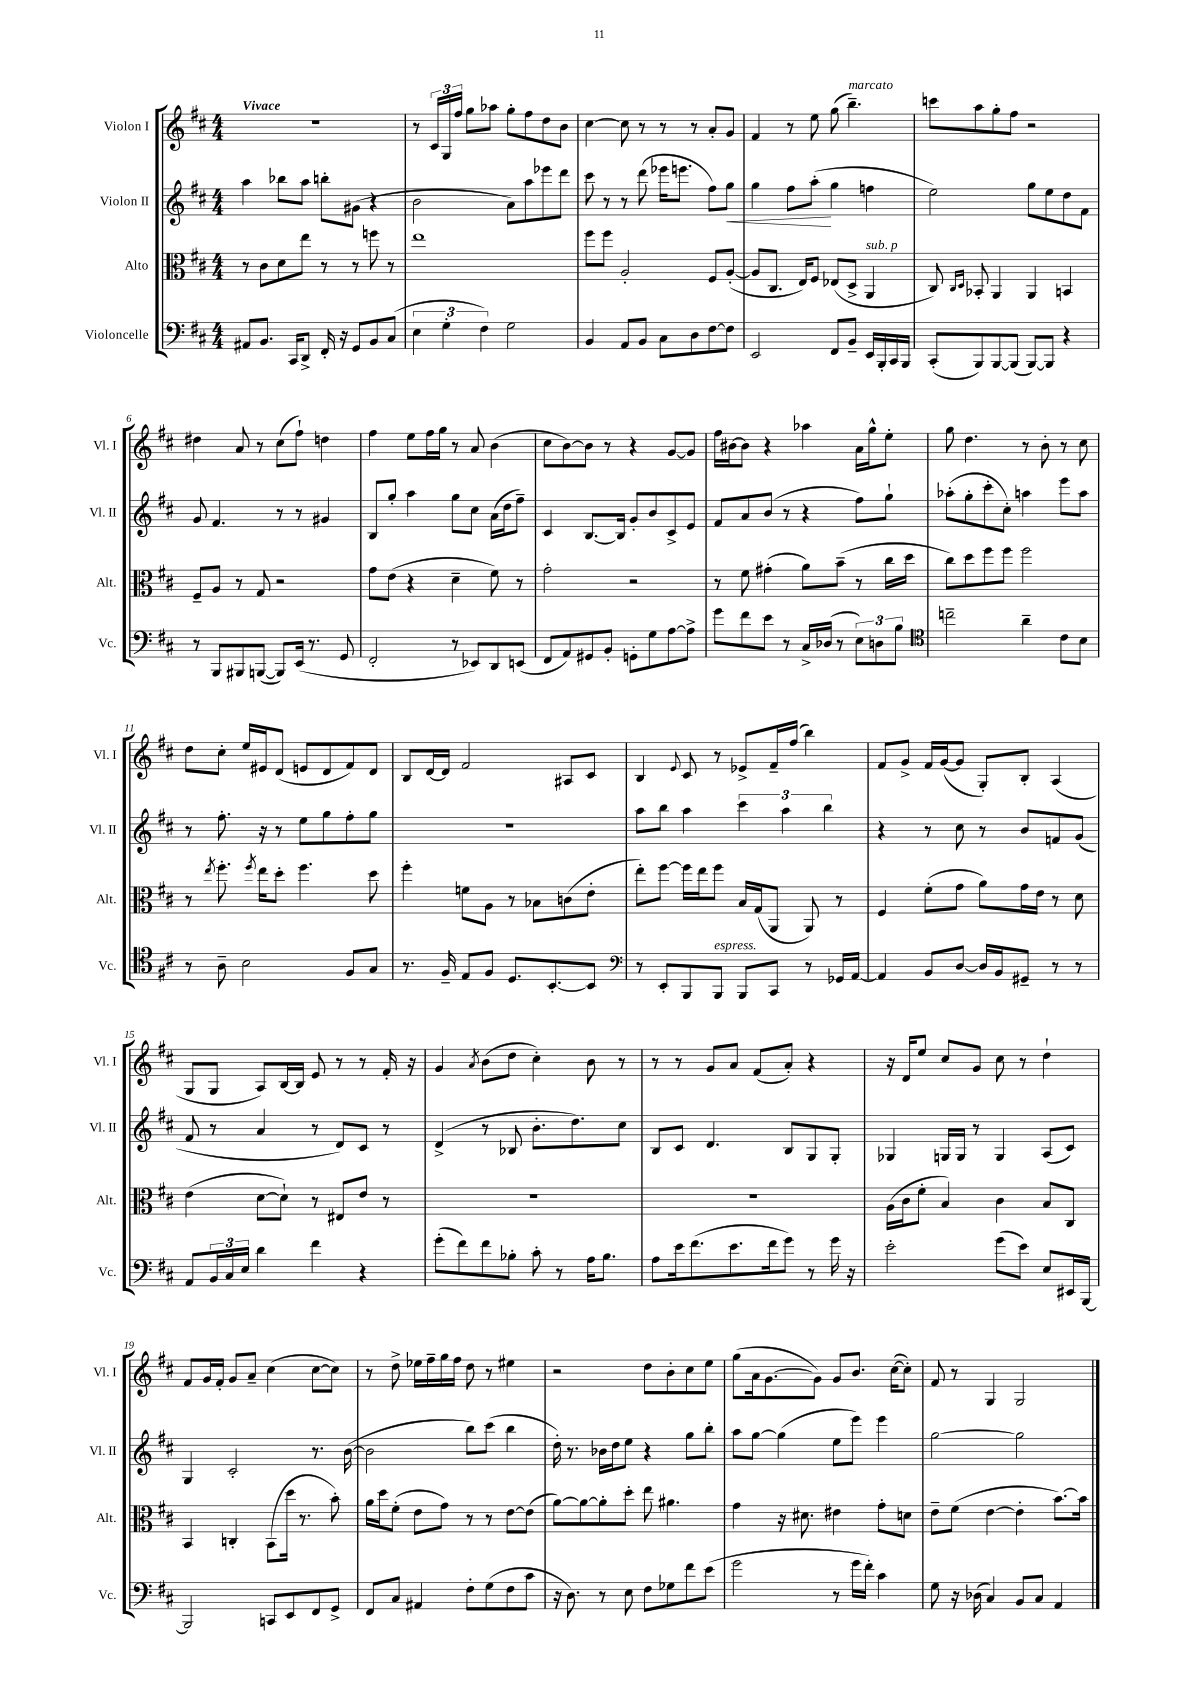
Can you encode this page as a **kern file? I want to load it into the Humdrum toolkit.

**kern	**kern	**kern	**dynam	**kern
*part4	*part3	*part2	*part2	*part1
*staff4	*staff3	*staff2	*staff2	*staff1
*I"Violoncelle	*I"Alto	*I"Violon II	*	*I"Violon I
*I'Vc.	*I'Alt.	*I'Vl. II	*	*I'Vl. I
*clefF4	*clefC3	*clefG2	*	*clefG2
*k[f#c#]	*k[f#c#]	*k[f#c#]	*	*k[f#c#]
*M4/4	*M4/4	*M4/4	*	*M4/4
=1	=1	=1	=1	=1
!	!	!	!	!LO:TX:a:B:t=Vivace
8AA#X/L	8r	4aa\	.	1r
8.BB/J	8c#\L	.	.	.
.	8d\	8bb-X\L	.	.
16CC#/KL	.	.	.	.
8DD^/J	8ee\J	8aa\J	.	.
16FF#'/	8r	8bbn'\L	.	.
16r	.	.	.	.
8GG/L	8r	(8g#X\J	.	.
8BB/	8ffn\	4r	.	.
(8C#/J	8r	.	.	.
=2	=2	=2	=2	=2
6E\	1ee	2b\	.	8r
.	.	.	.	24c#/LL
6G'\	.	.	.	24G/
.	.	.	.	24ff#/JJ
.	.	.	.	8gg\L
6F#\)	.	.	.	.
.	.	.	.	8aa-X\J
2G\	.	8a\L)	.	8gg'\L
.	.	8aa\	.	8ff#\
.	.	8eee-X\	.	8dd\
.	.	8ddd\J	.	8b\J
=3	=3	=3	=3	=3
4BB/	8ff#\L	8ccc#\	.	[4cc#\
.	8ff#\J	8r	.	.
8AA/L	2A'/	8r	.	8cc#\]
8BB/J	.	(8ddd\	.	8r
8C#\L	.	16eee-X\KL	.	8r
.	.	8.eeen\J	.	.
8D\	.	.	.	8r
[8F#\	8F#/L	8ff#\L)	.	8a'/L
!	!	!	!LO:HP:b	!
8F#\J]	([8A'/J	8gg\J	<	8g/J
=4	=4	=4	=4	=4
2EE/	8A/L]	4gg\	.	4f#/
.	8.C#/J	.	.	.
.	.	8ff#\L	.	8r
.	16E/KL)	.	.	.
.	8F#/J	(8aa'\J	.	8ee\
8FF#/L	(8E-X/L	4gg\	[	(8gg\
!	!	!	!	!LO:TX:a:i:t=marcato
8BB~/J	8D^/J	.	.	4.bb~\)
!	!LO:TX:a:i:t=sub. p	!	!	!
16EE/LL	4AA/	4ffn\	.	.
16BBB'/	.	.	.	.
16CC#/	.	.	.	.
16BBB/JJ	.	.	.	.
=5	=5	=5	=5	=5
(8CC#'/L	8C#/)	2ee\)	.	8cccn\L
.	16qqC#/LL	.	.	.
.	16qqD/JJ	.	.	.
8BBB/)	8BB-X'/	.	.	8aa\
[8BBB/	4AA/	.	.	8gg'\
(8BBB/J]	.	.	.	8ff#\J
[8BBB/L)	4AA/	8gg\L	.	2r
8BBB/J]	.	8ee\	.	.
4r	4BBn/	8dd\	.	.
.	.	8f#\J	.	.
!!LO:LB:g=z
=6	=6	=6	=6	=6
8r	8F#~/L	8g/	.	4dd#X\
8BBB/L	8A/J	4.f#/	.	.
8BBB#X/	8r	.	.	8a/
([8BBBn/J	8G/	.	.	8r
8BBB/L])	2r	8r	.	(8cc#\L
(16EE/Jk	.	8r	.	8ff#`\J)
8.r	.	.	.	.
.	.	4g#X/	.	4ddn\
8GG/	.	.	.	.
=7	=7	=7	=7	=7
2FF#'/	8g\L	8B/L	.	4ff#\
.	(8e\J	8gg'/J	.	.
.	4r	4aa\	.	8ee\L
.	.	.	.	16ff#\L
.	.	.	.	16gg\JJ
8r	4d~\	8gg\L	.	8r
8EE-X/L)	.	8cc#\J	.	8a/
8DD/	8f#\)	(16a\LL	.	(4b\
.	.	16dd\J	.	.
(8EEn/J	8r	8ff#~\J)	.	.
=8	=8	=8	=8	=8
8FF#/L	2g'\	4c#/	.	8cc#\L
8AA/)	.	.	.	[8b\)
8GG#X/	.	[8.B/L	.	8b\J]
8BB'/J	.	.	.	8r
.	.	16B/Jk]	.	.
8GGn'\L	2r	8g'/L	.	4r
8G\	.	8b/	.	.
[8A\	.	8c#^/	.	[8g/L
8A^\J]	.	8e/J	.	8g/J]
=9	=9	=9	=9	=9
8g\L	8r	8f#/L	.	16ff#\LL
.	.	.	.	[16b#X\J
8f#\	8f#\	8a/	.	8b#\J]
8e\J	(4g#X'\	(8b/J	.	4r
8r	.	8r	.	.
16C#^/LL	8a\L)	4r	.	4aa-X\
(16D-X/JJ	.	.	.	.
8r	(8b~\J	.	.	.
12E\L)	8r	8ff#\L)	.	16a\LL
.	.	.	.	16gg^^\J
12Dn\	.	.	.	.
.	16cc#\LL	8gg`\J	.	8ee'\J
12B\J	.	.	.	.
.	16dd\JJ	.	.	.
=10	=10	=10	=10	=10
*clefC4	*	*	*	*
2ccn~\	8cc#\L)	(8aa-X'\L	.	8gg\
.	8dd\	8gg'\	.	4.dd\
.	8ff#\	8ccc#'\	.	.
.	8ff#\J	8cc#'\J)	.	.
4a~\	2ff#\	4aan\	.	8r
.	.	.	.	8b'\
8c#\L	.	8eee\L	.	8r
8B\J	.	8aa\J	.	8cc#\
!!LO:LB:g=z
=11	=11	=11	=11	=11
8r	8r	8r	.	8dd\L
.	8qee/	.	.	.
8A~\	8.ff#'\	8.ff#'\	.	8cc#'\J
2B\	.	.	.	16ee/LL
.	8qff#/	.	.	.
.	16ee\KL	16r	.	16e#X/J
.	8dd'\J	8r	.	(8d/J
.	4.ff#\	8ee\L	.	8en/L
.	.	8gg\	.	8d/
8F#/L	.	8ff#'\	.	8f#/)
8G/J	8dd\	8gg\J	.	8d/J
=12	=12	=12	=12	=12
8.r	4ff#'\	1r	.	8B/L
.	.	.	.	[16d/L
16F#~/	.	.	.	16d/JJ]
8E/L	8fn\L	.	.	2f#/
8F#/J	8A\J	.	.	.
8.D/L	8r	.	.	.
.	8B-X\L	.	.	.
[8.BB'/	.	.	.	.
.	(8cn\	.	.	8A#X/L
8BB/J]	8e'\J	.	.	8c#/J
=13	=13	=13	=13	=13
*clefF4	*	*	*	*
8r	8ee'\L)	8aa\L	.	4B/
8EE'/L	[8ff#\J	8bb\J	.	.
.	.	.	.	8qqe/
8BBB/	16ff#\LL]	4aa\	.	8c#/
.	16ee\J	.	.	.
!LO:TX:a:i:t=espress.	!	!	!	!
8BBB/J	8ff#\J	.	.	8r
8BBB/L	16B/LL	6ccc#\	.	8e-X^/L
.	(16G/J	.	.	.
8CC#/J	8AA/J	.	.	16f#~/L
.	.	6aa\	.	.
.	.	.	.	(16ff#/JJ
8r	8AA/)	.	.	4bb\)
.	.	6bb\	.	.
16GG-X/LL	8r	.	.	.
[16AA/JJ	.	.	.	.
=14	=14	=14	=14	=14
4AA/]	4F#/	4r	.	8f#/L
.	.	.	.	8g^/J
8BB/L	(8f#'\L	8r	.	16f#/LL
.	.	.	.	([16g/J
[8D/J	8g\J	8cc#\	.	8g/J]
16D/LL]	8a\L)	8r	.	8G'/L)
16BB/J	.	.	.	.
8GG#X~/J	16g\L	8b/L	.	8B'/J
.	16e\JJ	.	.	.
8r	8r	8fn/	.	(4A/
8r	8d\	(8g/J	.	.
!!LO:LB:g=z
=15	=15	=15	=15	=15
8AA/L	(4e\	8f#/	.	8G/L
24BB/L	.	8r	.	8G/J
24C#/	.	.	.	.
24E/JJ	.	.	.	.
4d\	[8d\L	4a/	.	8A/L)
.	8d`\J])	.	.	[16B/L
.	.	.	.	16B/JJ]
4f#\	8r	8r	.	8e/
.	8E#X/L	8d/L)	.	8r
4r	8e/J	8c#/J	.	8r
.	8r	8r	.	16f#'/
.	.	.	.	16r
=16	=16	=16	=16	=16
(8g'\L	1r	(4d^/	.	4g/
8f#\)	.	.	.	.
.	.	.	.	8qa/
8f#\	.	8r	.	(8b\L
8B-X'\J	.	8B-X/	.	8dd\J
8c#'\	.	8.b'\L	.	4cc#'\)
8r	.	.	.	.
.	.	8.dd\)	.	.
16A\KL	.	.	.	8b\
8.B-\J	.	.	.	.
.	.	8cc#\J	.	8r
=17	=17	=17	=17	=17
8A\L	1r	8B/L	.	8r
16e\k	.	8c#/J	.	8r
(8.f#\	.	.	.	.
.	.	4.d/	.	8g/L
8.e\	.	.	.	8a/J
.	.	.	.	(8f#/L
16f#\k	.	.	.	.
8g\J)	.	8B/L	.	8a'/J)
8r	.	8G/	.	4r
16g\	.	8G'/J	.	.
16r	.	.	.	.
=18	=18	=18	=18	=18
2e'\	(16A\LL	4G-X/	.	16r
.	16c#\J	.	.	16d/KL
.	8f#'\J	.	.	8ee/J
.	4B/)	16Gn/LL	.	8cc#/L
.	.	16G/JJ	.	.
.	.	8r	.	8g/J
(8g\L	4c#\	4G/	.	8cc#\
8e\J)	.	.	.	8r
8E/L	8B/L	(8A/L	.	4dd`\
16EE#X/L	8C#/J	8c#/J)	.	.
[16BBB/JJ	.	.	.	.
!!LO:LB:g=z
=19	=19	=19	=19	=19
2BBB/]	4BB/	4G/	.	8f#/L
.	.	.	.	16g/L
.	.	.	.	16f#'/JJ
.	4Cn'/	2c#'/	.	8g/L
.	.	.	.	8a~/J
8CCn/L	(8BB\L	.	.	(4cc#\
8EE/	16dd\Jk	.	.	.
.	8.r	.	.	.
8FF#/	.	8.r	.	[8cc#\L
8GG^/J	8b'\)	.	.	8cc#\J])
.	.	([16b\	.	.
=20	=20	=20	=20	=20
8FF#/L	16a\LL	2b\]	.	8r
.	16dd\J	.	.	.
8C#/J	(8f#'\J	.	.	8dd^\
4AA#X/	8e\L	.	.	16ee-X\LL
.	.	.	.	16ff#~\
.	8g\J)	.	.	16gg\
.	.	.	.	16ff#\JJ
8F#'\L	8r	8bb\L)	.	8dd\
(8G\	8r	(8ccc#\J	.	8r
8F#\	[8e\L	4bb\	.	4ee#X\
8c#\J	(8e\J]	.	.	.
=21	=21	=21	=21	=21
16r	[8a\L)	16dd'\)	.	2r
8.D\)	.	8.r	.	.
.	8a\_	.	.	.
8r	8a'\]	16b-X\LL	.	.
.	.	16dd\J	.	.
8E\	8dd'\J	8ee\J	.	.
8F#\L	8ee\	4r	.	8dd\L
8G-X\	4.a#X\	.	.	8b'\
8f#\	.	8gg\L	.	8cc#\
(8e\J	.	8bb'\J	.	8ee\J
=22	=22	=22	=22	=22
2g\	4g\	8aa\L	.	(8gg\L
.	.	[8gg\J	.	16a\k
.	.	.	.	[8.g\
.	16r	(4gg\]	.	.
.	8.d#X\	.	.	.
.	.	.	.	8g\J])
8r	4e#X\	8ee\L	.	8g/L
16g\LL	.	8eee\J)	.	8.b/J
16f#'\JJ)	.	.	.	.
4c#\	8g'\L	4eee\	.	.
.	.	.	.	([16cc#\KL
.	8dn\J	.	.	8cc#'\J])
=23	=23	=23	=23	=23
8G\	8e~\L	[2gg\	.	8f#/
16r	(8f#\J	.	.	8r
(16D-X\	.	.	.	.
4C#/)	[4e\	.	.	4G/
8BB/L	4e'\]	2gg\]	.	2G/
8C#/J	.	.	.	.
4AA/	[8.b\L)	.	.	.
.	16b\Jk]	.	.	.
==	==	==	==	==
*-	*-	*-	*-	*-
